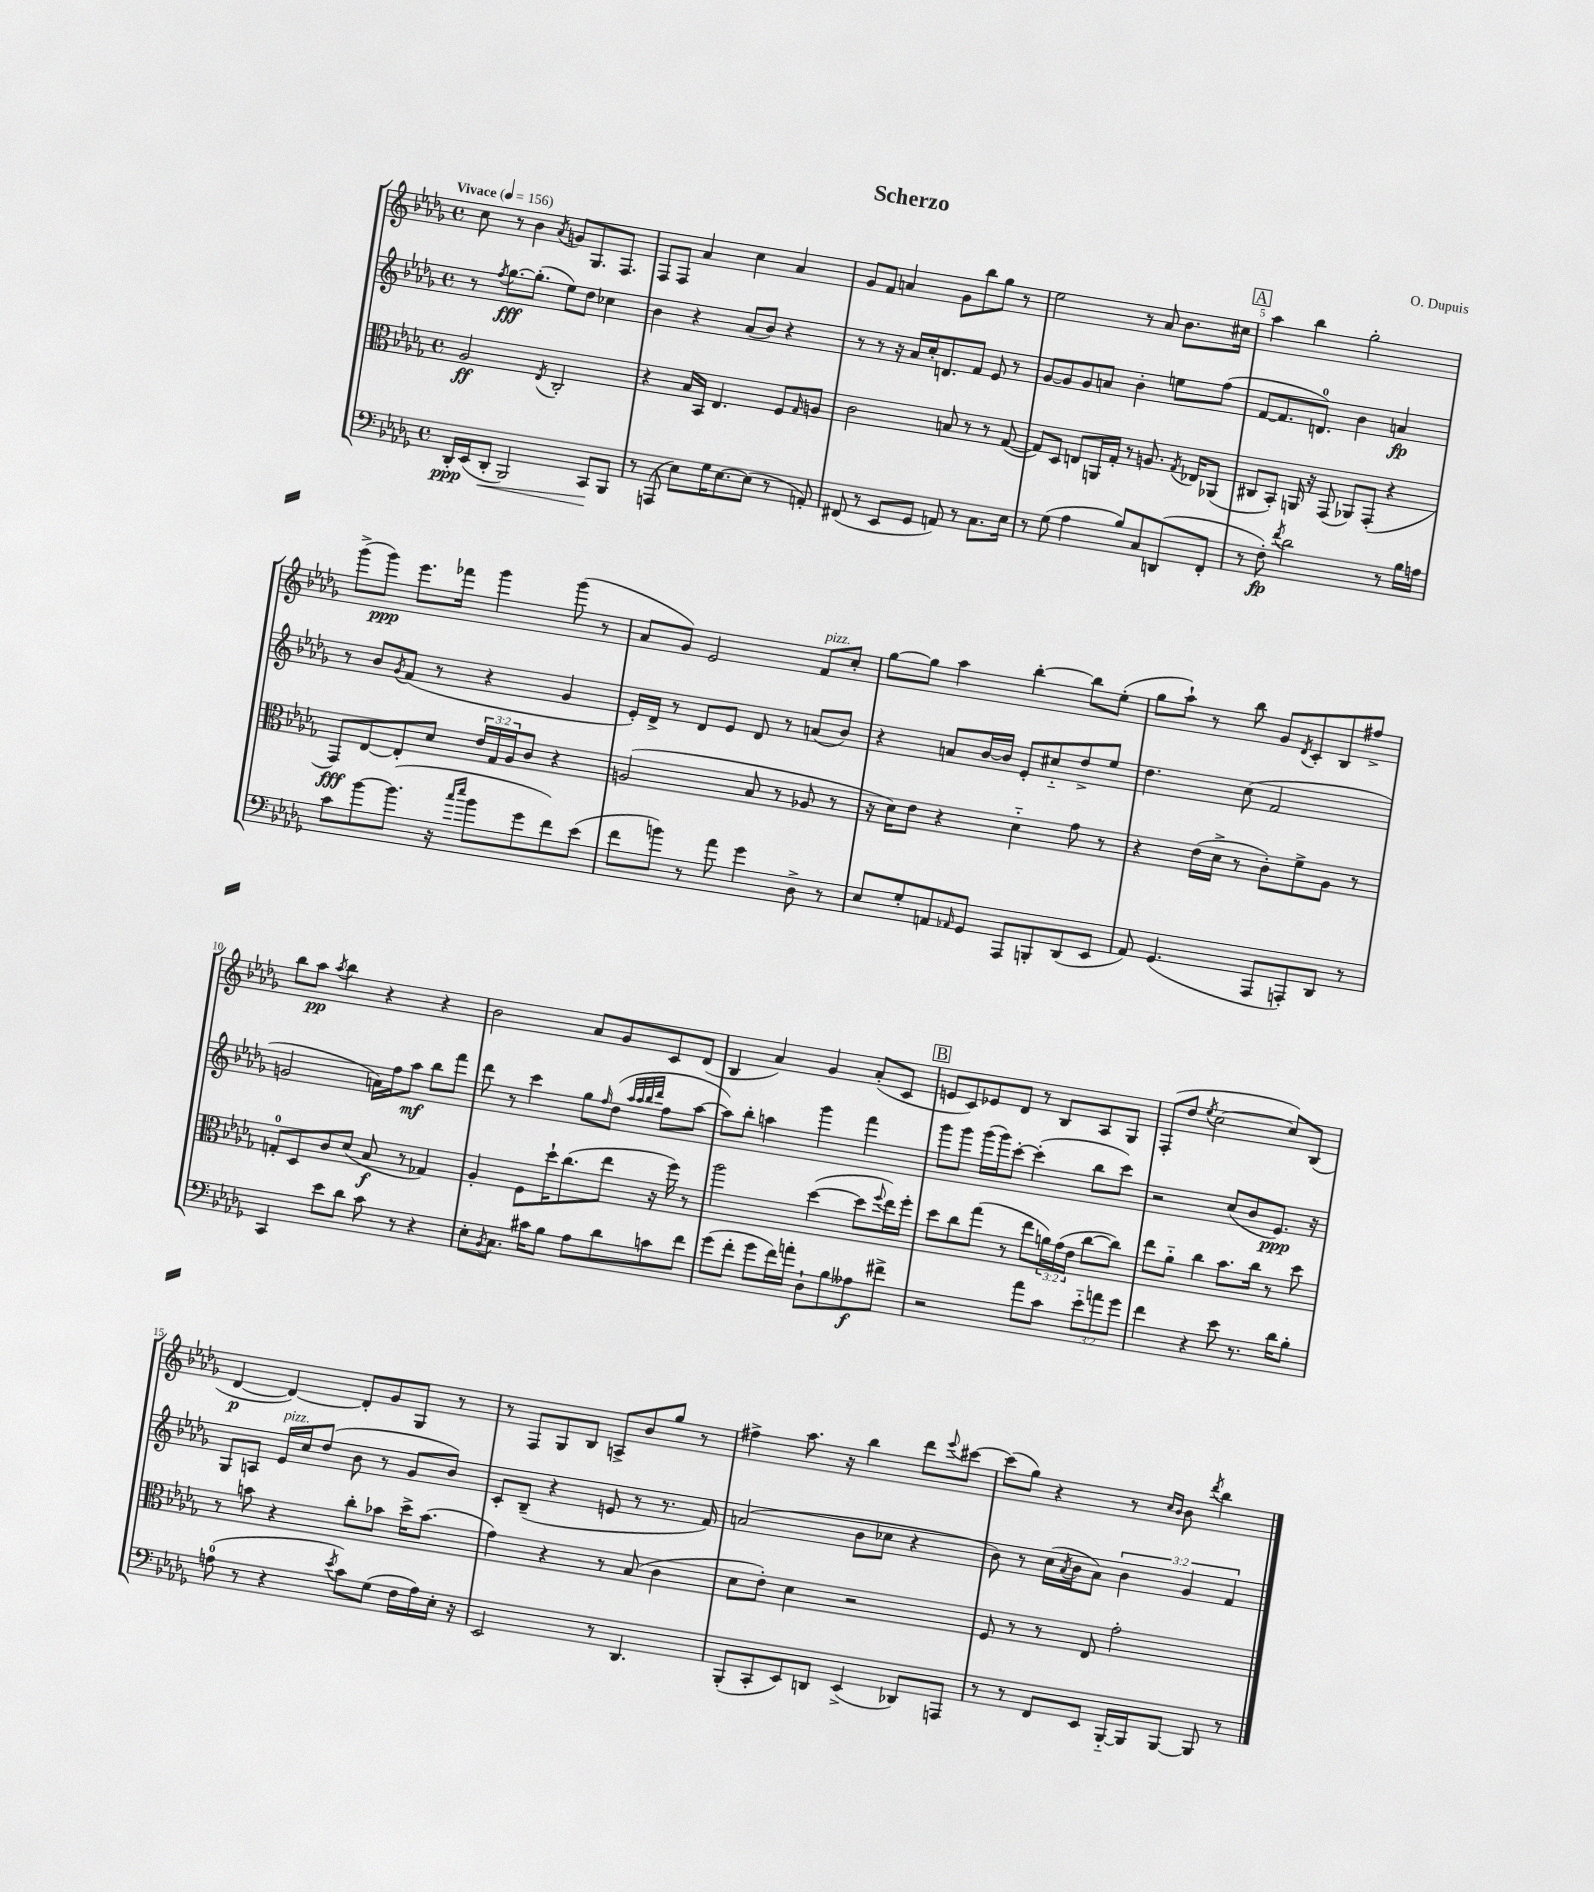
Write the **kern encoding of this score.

**kern	**dynam	**kern	**dynam	**kern	**dynam	**kern	**dynam
*part4	*part4	*part3	*part3	*part2	*part2	*part1	*part1
*staff4	*staff4	*staff3	*staff3	*staff2	*staff2	*staff1	*staff1
*clefF4	*	*clefC3	*	*clefG2	*	*clefG2	*
*k[b-e-a-d-g-]	*	*k[b-e-a-d-g-]	*	*k[b-e-a-d-g-]	*	*k[b-e-a-d-g-]	*
*M4/4	*	*M4/4	*	*M4/4	*	*M4/4	*
*met(c)	*	*met(c)	*	*met(c)	*	*met(c)	*
*MM156	*	*MM156	*	*MM156	*	*MM156	*
=1	=1	=1	=1	=1	=1	=1	=1
!	!	!	!	!	!	!LO:TX:a:B:t=Vivace	!
16DD-'/LL	ppp	2A-/	ff	8r	.	8cc\	.
(16EE-/J	.	.	.	.	.	.	.
.	.	.	.	8qff/	.	.	.
!	!LO:HP:b	!	!	!	!	!	!
8DD-'/J	<	.	.	[8.gg-\L	fff	8r	.
2BBB-/)	.	.	.	.	.	4b-\	.
.	.	.	.	(8.gg-'\J]	.	.	.
.	.	8qE-/	.	.	.	8qa-/	.
.	.	2C'/	.	8ee-\L)	.	8gn/L	.
.	.	.	.	8dd-\J	.	8.G-/	.
8CC/L	.	.	.	4cc-X\	.	.	.
.	.	.	.	.	.	8.F/J	.
8BBB-/J	[	.	.	.	.	.	.
=2	=2	=2	=2	=2	=2	=2	=2
8r	.	4r	.	4b-\	.	8F/L	.
(8AAAn/	.	.	.	.	.	8F/J	.
8E-\L)	.	16B-/LL	.	4r	.	4a-/	.
.	.	16BB-/JJ	.	.	.	.	.
16G-\K	.	4.E-/	.	.	.	.	.
[8.E-\	.	.	.	.	.	.	.
.	.	.	.	(8a-/L	.	4cc\	.
(8E-\J]	.	.	.	8b-/J)	.	.	.
8r	.	8F/L	.	4r	.	4a-/	.
.	.	16qqG-/	.	.	.	.	.
8AAn'/)	.	8An/J	.	.	.	.	.
=3	=3	=3	=3	=3	=3	=3	=3
(8FF#X/	.	2c\	.	8r	.	8g-/L	.
8r	.	.	.	8r	.	8f/J	.
8EE-/L	.	.	.	16r	.	4an/	.
.	.	.	.	16a-/LL	.	.	.
8GG-/J	.	.	.	16cc'/J	.	.	.
.	.	.	.	8.dn/	.	.	.
8AAn/)	.	8Bn/	.	.	.	8g-\L	.
8r	.	8r	.	8f/J	.	8bb-\	.
8.C\L	.	8r	.	8e-/	.	8gg-\J	.
.	.	([8G-/	.	8r	.	8r	.
16E-\Jk	.	.	.	.	.	.	.
=4	=4	=4	=4	=4	=4	=4	=4
8r	.	8G-/L])	.	[8g-/L	.	2ee-\	.
(8G-\	.	8D-/J	.	8g-/]	.	.	.
4A-\	.	8En/L	.	8g-/	.	.	.
.	.	16AAn/L	.	8an/J	.	.	.
.	.	16G-'/JJ	.	.	.	.	.
8B-/L)	.	8r	.	4b-'\	.	8r	.
8C/	.	8.An/	.	.	.	8a-/	.
(8DDn/	.	.	.	8een\L	.	8.b-\L	.
.	.	8qG-/	.	.	.	.	.
.	.	16E-X/KL	.	.	.	.	.
8FF'/J	.	(8AA-X/J	.	(8ff\J	.	.	.
.	.	.	.	.	.	16cc#X\Jk	.
!!LO:REH:place=s1:t=A
=5	=5	=5	=5	=5	=5	=5	=5
8r	.	8C#X/L	.	[8f/L	.	4aa-\	.
8F'\)	fp	8BB-'/J)	.	8.f/]	.	.	.
8qf/	.	.	.	.	.	.	.
2d-\	.	16AAn/	.	.	.	4bb-\	.
.	.	16r	.	8.dn/J)	.	.	.
.	.	(8GG-/	.	.	.	.	.
.	.	8AA-X/L)	.	4b-\	.	2gg-'\	.
.	.	(8GG-'/J	.	.	.	.	.
8r	.	4r	.	4an/	fp	.	.
16B-\LL	.	.	.	.	.	.	.
16An\JJ	.	.	.	.	.	.	.
!!LO:LB:g=z
=6	=6	=6	=6	=6	=6	=6	=6
8c\L	.	8GG-/L)	fff	8r	.	(8ggg-^\L	.
[8b-\	.	[8E-/	.	8b-/L	.	8ggg-\J)	ppp
.	.	.	.	8qg-/	.	.	.
(8.b-\J]	.	8E-'/]	.	(8f/J	.	8.eee-\L	.
.	.	8d-/J	.	8r	.	.	.
16r	.	.	.	.	.	16fff-X\Jk	.
16qqcc/LL	.	.	.	.	.	.	.
16qqee-/JJ	.	.	.	.	.	.	.
8b-\L	.	24e-/LL	.	4r	.	4ggg-\	.
.	.	24G-/	.	.	.	.	.
.	.	24A-/J	.	.	.	.	.
8g-\	.	8c/J	.	.	.	.	.
8f\)	.	4r	.	4g-/	.	(8ggg-\	.
(8e-\J	.	.	.	.	.	8r	.
=7	=7	=7	=7	=7	=7	=7	=7
8f\L	.	(2An/	.	16e-'/LL)	.	8a-/L	.
.	.	.	.	16d-^/JJ	.	.	.
8bn\J)	.	.	.	8r	.	8g-/J)	.
8r	.	.	.	8d-/L	.	2e-/	.
8a-\	.	.	.	8e-/J	.	.	.
4g-\	.	8B-/	.	8d-/	.	.	.
.	.	8r	.	8r	.	.	.
!	!	!	!	!	!	!LO:TX:a:i:t=pizz.	!
8D-^\	.	8A-X/	.	(8an/L	.	8f/L	.
8r	.	8r	.	8b-/J)	.	8cc'/J	.
=8	=8	=8	=8	=8	=8	=8	=8
8E-/L	.	16r	.	4r	.	[8gg-\L	.
.	.	16d-\KL)	.	.	.	.	.
8G-'/	.	8e-\J	.	.	.	8gg-\J]	.
8AAn/	.	4r	.	8an/L	.	4aa-\	.
16qqAA-X/	.	.	.	.	.	.	.
8GG-/J	.	.	.	[16b-/L	.	.	.
.	.	.	.	16b-/JJ]	.	.	.
8AAA-/L	.	4d-\	.	8e-'/L	.	[4bb-'\	.
8BBBn'/	.	.	.	8cc#X/	.	.	.
(8DD-/	.	8g-\	.	8dd-^/	.	8bb-\L]	.
8EE-/J	.	8r	.	8ee-/J	.	(8ee-'\J	.
=9	=9	=9	=9	=9	=9	=9	=9
8AA-/)	.	4r	.	4.dd-\	.	8gg-\L	.
(4.GG-/	.	.	.	.	.	8aa-`\J)	.
.	.	(16e-\LL	.	.	.	8r	.
.	.	16d-^\JJ	.	.	.	.	.
.	.	8r	.	(8cc\	.	8bb-\	.
8AAA-/L	.	8c'\L)	.	2f/	.	8g-/L	.
.	.	.	.	.	.	8qd-/	.
8AAAn'/)	.	8f^\	.	.	.	8c'/	.
8DD-/J	.	8A-\J	.	.	.	8B-/	.
8r	.	8r	.	.	.	8ff#X^/J	.
!!LO:LB:g=z
=10	=10	=10	=10	=10	=10	=10	=10
4CC/	.	8Gn'/L	.	2gn/	.	8bb-\L	.
.	.	8D-/	.	.	.	8aa-\J	pp
.	.	.	.	.	.	8qaa-/	.
8e-\L	.	8c/	.	.	.	4bb-\	.
8d-\J	.	(8d-/J	.	.	.	.	.
8c\	.	8B-/	f	16an\LL)	.	4r	.
.	.	.	.	16ff\J	.	.	.
8r	.	8r	.	8aa-\J	mf	.	.
4r	.	4G-X/)	.	8bb-\L	.	4r	.
.	.	.	.	8fff\J	.	.	.
=11	=11	=11	=11	=11	=11	=11	=11
8E-'\L	.	4A-'/	.	8ddd-\	.	2b-\	.
8qBB-/	.	.	.	.	.	.	.
8.C\J	.	.	.	8r	.	.	.
.	.	8F\L	.	4ccc\	.	.	.
16c#X\KL	.	.	.	.	.	.	.
8B-\J	.	16dd-`\K	.	.	.	.	.
.	.	(8.cc\	.	.	.	.	.
8A-\L	.	.	.	8gg-\L	.	8a-/L	.
.	.	.	.	16qqff/	.	.	.
8d-\	.	8ee-\J	.	(8dd-\J	.	8g-/	.
.	.	.	.	32qqaa-/LLL	.	.	.
.	.	.	.	32qqaa-/	.	.	.
.	.	.	.	32qqbb-/	.	.	.
.	.	.	.	32qqddd-/JJJ	.	.	.
8cn\	.	16r	.	8ff\L	.	8c/	.
.	.	16ff\)	.	.	.	.	.
8f\J	.	8r	.	[8aa-\J	.	(8d-/J	.
=12	=12	=12	=12	=12	=12	=12	=12
(8g-\L	.	2aa-\	.	8aa-\L])	.	4B-/	.
8f'\J	.	.	.	8bb-'\J	.	.	.
8g-\L	.	.	.	4aan\	.	4a-/)	.
16f\L)	.	.	.	.	.	.	.
16an'\JJ	.	.	.	.	.	.	.
8D-`\L	.	([4dd-\	.	4ggg-\	.	4g-/	.
8B-\	.	.	.	.	.	.	.
8A--X\	f	8dd-\L]	.	4fff\	.	(8a-'/L	.
.	.	8qqff/	.	.	.	.	.
8f#X^\J	.	16ee-\L)	.	.	.	8c/J	.
.	.	16ff'\JJ	.	.	.	.	.
!!LO:REH:place=s1:t=B
=13	=13	=13	=13	=13	=13	=13	=13
2r	.	8dd-\L	.	8ggg-\L	.	8en/L	.
.	.	8cc\	.	8ggg-\J	.	8c/)	.
.	.	(8gg-\J	.	(16ggg-\LL	.	8e-X/	.
.	.	.	.	16ggg-\J)	.	.	.
.	.	8r	.	[8ccc'\J	.	8d-/J	.
8a-\L	.	8ee-\L	.	(4ccc'\]	.	8r	.
8c\J	.	24an\L)	.	.	.	8B-/L	.
.	.	(24g-\	.	.	.	.	.
.	.	24e-\JJ	.	.	.	.	.
12e-\L	.	[8cc\L	.	8bb-\L	.	8A-/	.
12an\	.	.	.	.	.	.	.
.	.	8cc\J])	.	8ccc\J)	.	8G-/J	.
12g-\J	.	.	.	.	.	.	.
=14	=14	=14	=14	=14	=14	=14	=14
4f\	.	8ee-\L	.	2r	.	(8F'/L	.
.	.	8a-\J	.	.	.	8dd-/J	.
.	.	.	.	.	.	8qee-/	.
4r	.	4cc\	.	.	.	[2cc\	.
8e-\	.	8.b-\L	.	(8cc/L	.	.	.
8.r	.	.	.	8b-/	.	.	.
.	.	16cc\Jk	.	.	.	.	.
.	.	8r	.	8.e-/J)	ppp	8cc/L])	.
16d-\KL	.	.	.	.	.	.	.
8B-'\J	.	8dd-\	.	.	.	(8B-/J	.
.	.	.	.	16r	.	.	.
!!LO:LB:g=z
=15	=15	=15	=15	=15	=15	=15	=15
(8An\	.	8r	.	8G-/L	.	[4d-/	p
8r	.	8bn\	.	8An/J	.	.	.
!	!	!	!	!LO:TX:a:i:t=pizz.	!	!	!
4r	.	4r	.	16e-/LL	.	4d-/_)	.
.	.	.	.	16cc/J	.	.	.
.	.	.	.	(8dd-/J	.	.	.
8qe-/	.	.	.	.	.	.	.
8c\L)	.	8cc'\L	.	8b-\	.	8d-'/L]	.
(8G-\J	.	8b-X\J	.	8r	.	8g-/	.
16F\LL	.	16dd-^\KL	.	8g-/L	.	8G-/J	.
16A\)	.	(8.b-\J	.	.	.	.	.
16E-'\JJ	.	.	.	8b-/J)	.	8r	.
16r	.	.	.	.	.	.	.
=16	=16	=16	=16	=16	=16	=16	=16
2EE-/	.	4g-\)	.	8c'/L	.	8r	.
.	.	.	.	(8B-~/J	.	8F/L	.
.	.	4r	.	4r	.	8G-/	.
.	.	.	.	.	.	8B-/J	.
8r	.	8r	.	8en/	.	8An^/L	.
4.DD-/	.	(8B-/	.	8r	.	8b-/	.
.	.	4c\	.	8.r	.	8gg-/J	.
.	.	.	.	.	.	8r	.
.	.	.	.	16f/)	.	.	.
=17	=17	=17	=17	=17	=17	=17	=17
(8BBB-'/L	.	8d-\L	.	(2an/	.	4ff#X^\	.
8CC'/	.	8e-'\J)	.	.	.	.	.
8EE-/)	.	4d-\	.	.	.	8.aa-\	.
8DDn/J	.	.	.	.	.	.	.
.	.	.	.	.	.	16r	.
(4EE-^/	.	2r	.	8b-\L	.	4bb-\	.
.	.	.	.	8cc-X\J	.	.	.
8DD-X/L)	.	.	.	4r	.	8ddd-\L	.
.	.	.	.	.	.	8qqeee-/	.
8AAAn/J	.	.	.	.	.	[8ccc#X\J	.
=18	=18	=18	=18	=18	=18	=18	=18
8r	.	8F/	.	8b-\)	.	(8ccc#\L]	.
8r	.	8r	.	8r	.	8gg-\J)	.
8FF/L	.	8r	.	(16cc\LL	.	4r	.
.	.	.	.	8qa-/	.	.	.
.	.	.	.	16b-\J	.	.	.
8EE-/J	.	8E-/	.	8a-\J)	.	.	.
[16BBB-/LL	.	2g-'\	.	6b-\	.	8r	.
16BBB-/J]	.	.	.	.	.	.	.
.	.	.	.	.	.	16qqcc/LL	.
.	.	.	.	.	.	16qqb-/JJ	.
[8BBB-/J	.	.	.	.	.	8b-\	.
.	.	.	.	6g-/	.	.	.
.	.	.	.	.	.	8qddd-/	.
8BBB-/]	.	.	.	.	.	4bb-\	.
.	.	.	.	6f/	.	.	.
8r	.	.	.	.	.	.	.
==	==	==	==	==	==	==	==
*-	*-	*-	*-	*-	*-	*-	*-
